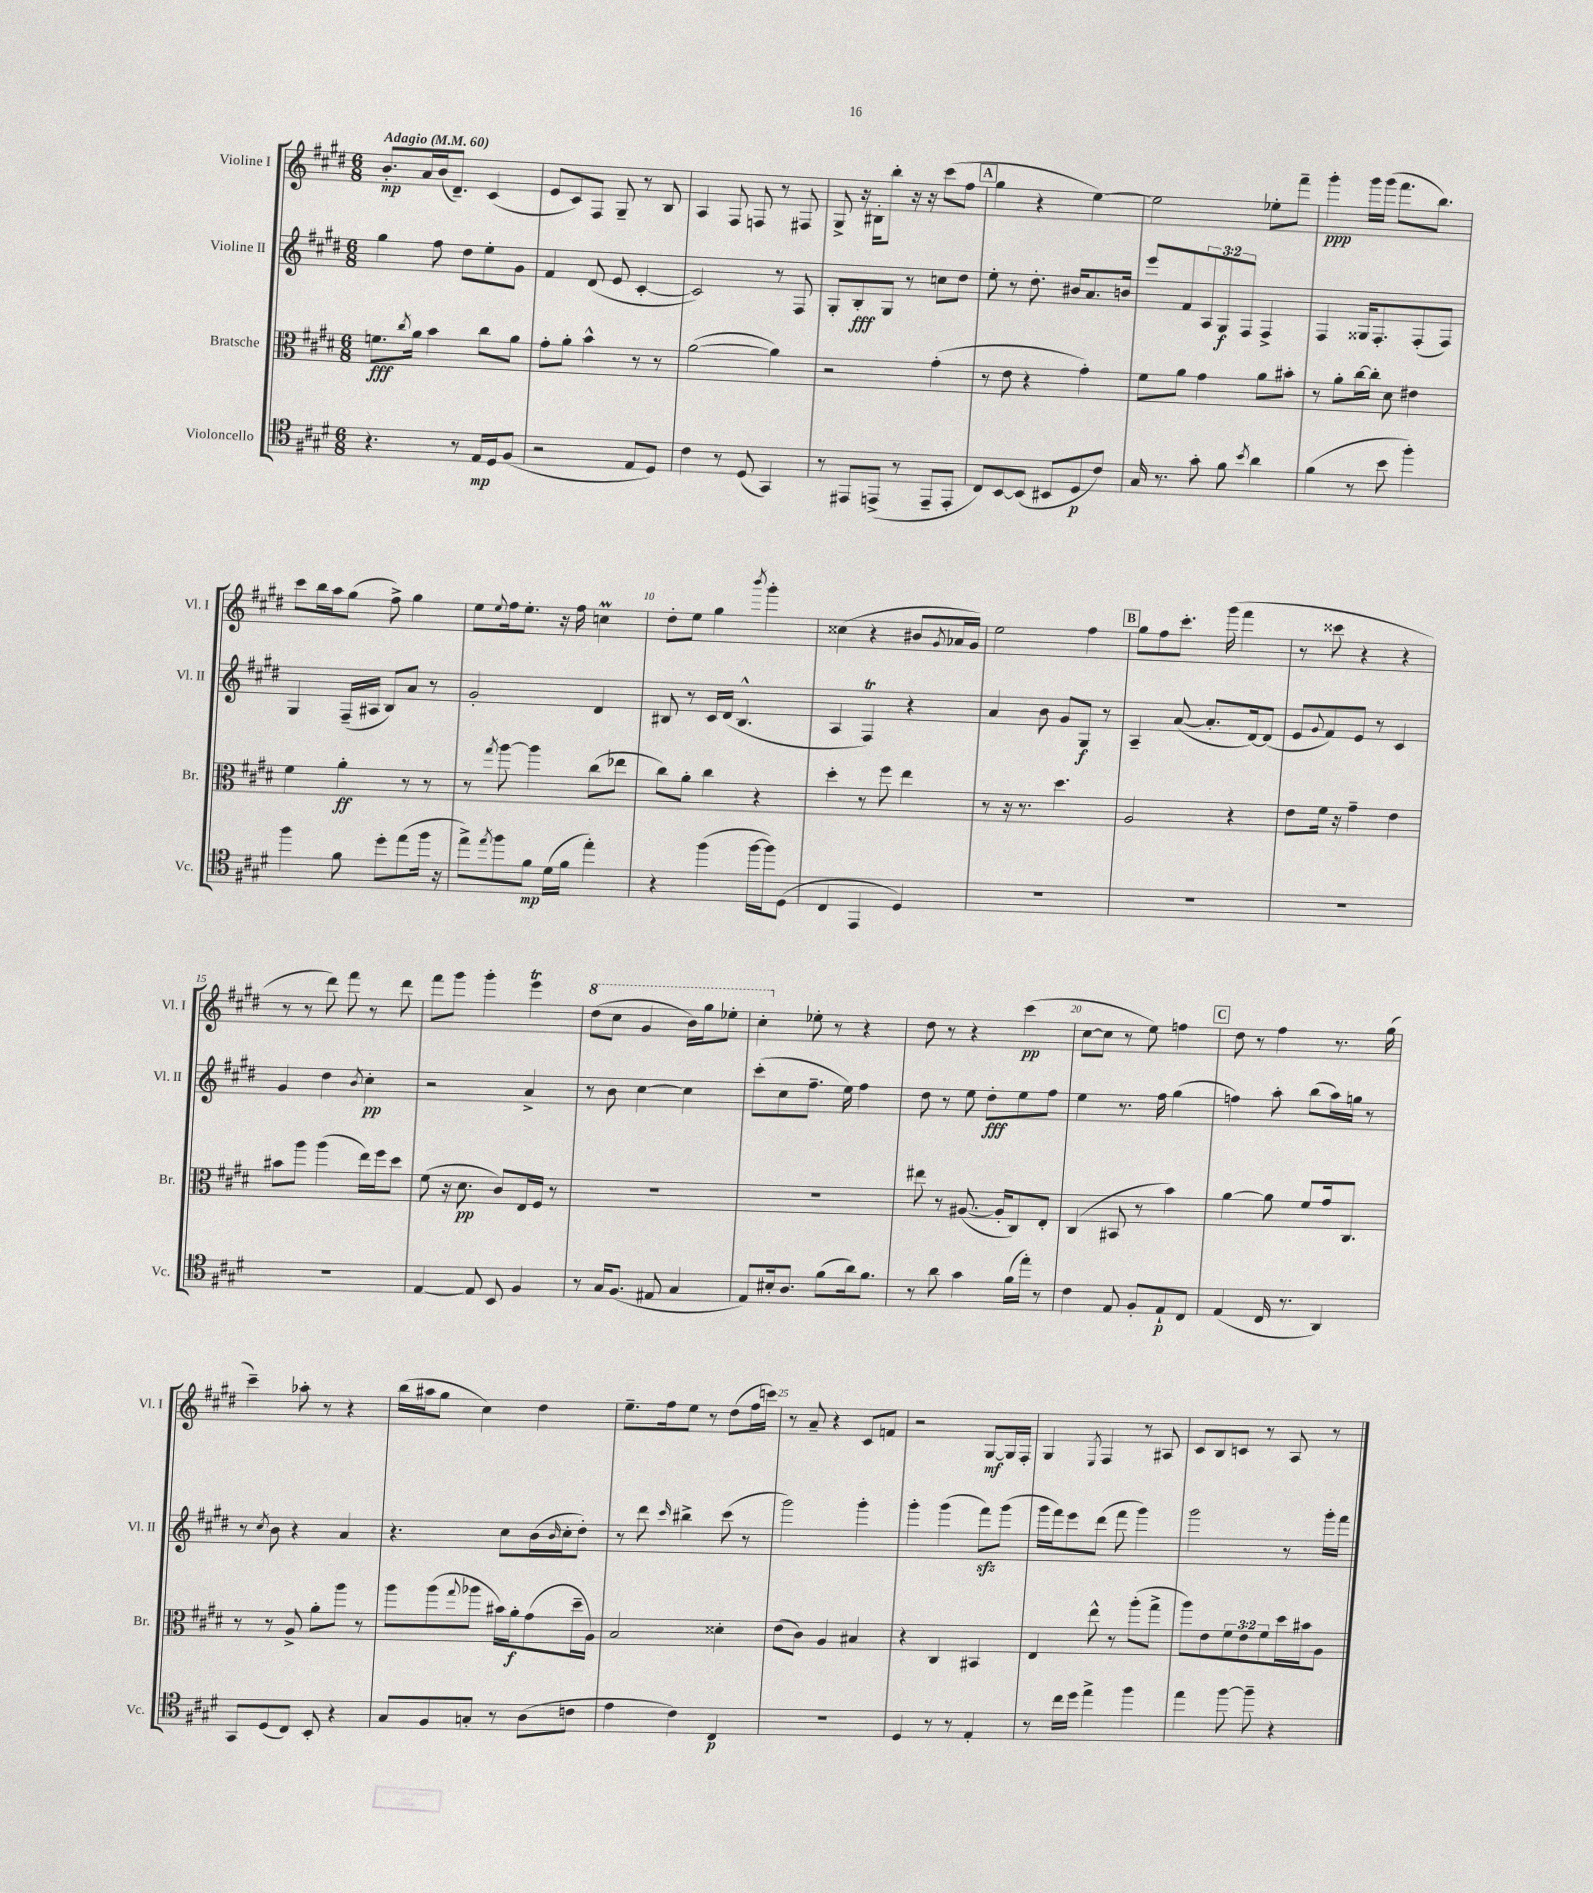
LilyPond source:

<<
\new StaffGroup <<
\new Staff = "s0" \with { instrumentName = "Violine I" shortInstrumentName = "Vl. I" } {
    \clef treble \key e \major \numericTimeSignature \time 6/8 \tempo "Adagio" 4 = 60
    b'8.-.\mp a'16 b'16( dis'8.--) cis'4( |
    e'8 cis'8) fis8 gis8-- r8 b8 |
    a4 fis8 f8 r8 fis8 |
    gis8-> r16 bis16-. b''8-. r16 r16 cis'''8( fis''8 |
    \mark \markup { \box "A" } gis''4 r4 e''4~) |
    e''2 ees''8-. fis'''8-- |
    gis'''4-.\ppp gis'''16 gis'''16( fis'''8. b''8.) |
    cis'''8 b''16 a''16 gis''8( fis''8->) gis''4 |
    e''8 \appoggiatura { e''8 } fis''16 e''8.-. r16 fis''16 c''4\prall |
    dis''8-. e''8 gis''4 \acciaccatura { b'''8 } gis'''4-. |
    cisis''4( r4 bis'8 \acciaccatura { gis'8 } aes'16 gis'16) |
    e''2 fis''4 |
    \mark \markup { \box "B" } gis''8 fis''8 cis'''8.-. gis'''16( fis'''4 |
    r8 cisis'''8 r4 r4 |
    r8 r8 dis'''8) fis'''8 r8 dis'''8 |
    fis'''8 gis'''8 gis'''4-. e'''4\trill |
    \ottava #1 dis'''8( cis'''8 gis''4 b''16) gis'''16 ees'''8-. |
    cis'''4-. \ottava #0 ees''8-. r8 r4 |
    dis''8 r8 r4 cis'''4\pp( |
    cis''8~ cis''8 r8 e''8) f''4 |
    \mark \markup { \box "C" } dis''8 r8 fis''4 r8. gis''16( |
    cis'''4--) aes''8-. r8 r4 |
    b''16( ais''16 gis''8 cis''4) dis''4 |
    e''8.-- fis''16 e''8 r8 dis''8( fis''16 c'''16) |
    r8 a'8-- r4 cis'8 f'8 |
    r2 gis8~\mf gis16 fis16-. |
    gis4 \acciaccatura { e8 } fis4 r8 ais8 |
    cis'8 b8 c'8 r8 a8 r8 \bar "|." |
}
\new Staff = "s1" \with { instrumentName = "Violine II" shortInstrumentName = "Vl. II" } {
    \clef treble \key e \major \numericTimeSignature \time 6/8 \override Staff.TupletNumber.text = #tuplet-number::calc-fraction-text
    gis''4 fis''8 dis''8 e''8-. gis'8 |
    fis'4 dis'8( e'8 cis'4~-. |
    cis'2) r8 fis8 |
    gis8-. b8-.\fff gis8 r8 c''8 dis''8 |
    \mark \markup { \box "A" } e''8-. r8 dis''8.-. bis'16 a'8. b'16 |
    e'''8 fis'8 \tuplet 3/2 { a8 gis8\f fis8 } fis4-> |
    fis4 gisis16 fis8.-. fis8-.( fis8) |
    gis4 fis16--( ais16 b8) a'8 r8 |
    gis'2-. dis'4 |
    bis8 r8 cis'16 dis'16( bis4.-^ |
    a4 fis4\trill) r4 |
    a'4 b'8 gis'8 gis8\f r8 |
    \mark \markup { \box "B" } a4-- a'8~( a'8.-. dis'16~) dis'8( |
    e'8 \appoggiatura { gis'8 } fis'8) e'8 r8 cis'4 |
    gis'4 dis''4 \acciaccatura { b'8 } cis''4-.\pp |
    r2 a'4-> |
    r8 b'8 cis''4~ cis''4 |
    cis'''8-.( cis''8 fis''8.-- e''16) fis''4 |
    dis''8 r8 e''8 dis''8-.\fff e''8 fis''8 |
    e''4 r8. fis''16 gis''4( |
    \mark \markup { \box "C" } f''4) a''8-. b''8( a''16) g''16 r8 |
    r8 \acciaccatura { cis''8 } b'8 r4 a'4 |
    r4. cis''8 b'16( \grace { b'16 } cis''16-. dis''8-.) |
    r8 dis'''8 \grace { cis'''16 } bis''4-> cis'''8( r8 |
    gis'''2) gis'''4-. |
    gis'''4-. gis'''4( fis'''8\sfz) gis'''8( |
    gis'''16 fis'''16) e'''8 dis'''8( fis'''8 gis'''4) |
    gis'''2 r8 gis'''16-. fis'''16 \bar "|." |
}
\new Staff = "s2" \with { instrumentName = "Bratsche" shortInstrumentName = "Br." } {
    \clef alto \key e \major \numericTimeSignature \time 6/8 \override Staff.TupletNumber.text = #tuplet-number::calc-fraction-text
    f'8.\fff \acciaccatura { cis''8 } a'16 b'4 cis''8 a'8 |
    gis'8-. a'8-. b'4-^ r8 r8 |
    a'2~( a'4) |
    r2 gis'4-.( |
    \mark \markup { \box "A" } r8 e'8 r4 gis'4-.) |
    fis'8 a'8 gis'4 a'8 bis'8-. |
    r8 a'8-. cis''16~ cis''16-. dis'8 eis'4 |
    fis'4 a'4-.\ff r8 r8 |
    r8 \acciaccatura { gis''8 } a''8~ a''4 cis''8( ees''8 |
    cis''8) a'8-. cis''4 r4 |
    dis''4-. r8 fis''8 e''4 |
    r8 r16 r8. dis''4. |
    \mark \markup { \box "B" } a2 r4 |
    e'8 fis'16 r16 gis'4-- e'4 |
    bis'8 a''8 a''4( e''16) fis''16 dis''8 |
    fis'8( r16 dis'8.\pp cis'8) e16 fis16 r8 |
    R2. |
    R2. |
    eis''8 r8 ais8.~( ais16-. cis8) e8-. |
    cis4( bis,8 r8 b'4) |
    \mark \markup { \box "C" } a'4~ a'8 fis'8 gis'16 cis8. |
    r8 r8 a8-> a'8-. a''8 r8 |
    a''8 a''8( \appoggiatura { gis''8 } aes''8 bis'16) a'16-.\f gis'8( dis''16-- a16) |
    b2 disis'4-. |
    e'8( cis'8) a4 bis4 |
    r4 cis4 bis,4 |
    e4 e''8-^ r8 a''8-.( gis''8-> |
    a''8) e'8 \tuplet 3/2 { fis'8 e'8 fis'8 } dis''16 bis'16 a8 \bar "|." |
}
\new Staff = "s3" \with { instrumentName = "Violoncello" shortInstrumentName = "Vc." } {
    \clef tenor \key e \major \numericTimeSignature \time 6/8
    r4. r8 e16\mp dis16 fis8( |
    r2 e8 dis8) |
    cis'4 r8 dis8( gis,4) |
    r8 eis,8 e,8->( r8 e,8-- e,8-. |
    \mark \markup { \box "A" } cis8) b,8~ b,8( bis,8 dis8\p cis'8) |
    gis16 r8. gis'8-. fis'8 \acciaccatura { b'8 } a'4 |
    fis'4( r8 b'8 fis''4-.) |
    fis''4 fis'8 dis''8-. e''8( fis''16 r16 |
    e''8->) \acciaccatura { e''8 } fis''8 fis'8\mp dis'16( fis'16 e''4-.) |
    r4 fis''4( fis''16~ fis''16) dis8( |
    cis4 e,4 dis4) |
    R2. |
    \mark \markup { \box "B" } R2. |
    R2. |
    R2. |
    e4~ e8 b,8 fis4 |
    r8 gis16 fis8.( eis8 gis4 |
    e8) bis16-. a8. fis'8( a'16) fis'8. |
    r8 a'8 gis'4 fis'16( e''16-.) r8 |
    cis'4 e8 fis8-. e8-!\p cis8 |
    \mark \markup { \box "C" } e4( cis16 r8. a,4) |
    gis,8 dis8( cis8) b,8-. r4 |
    gis8 fis8 g8-. r8 a8( c'8 |
    e'4 cis'4) cis4\p |
    R2. |
    dis4 r8 r8 e4-. |
    r8 cis''16 dis''16 e''4-> fis''4 |
    e''4 fis''8~ fis''8-- r4 \bar "|." |
}
>>
>>
\layout { \context { \Score \override BarNumber.break-visibility = ##(#f #t #t) barNumberVisibility = #(every-nth-bar-number-visible 5) } }
